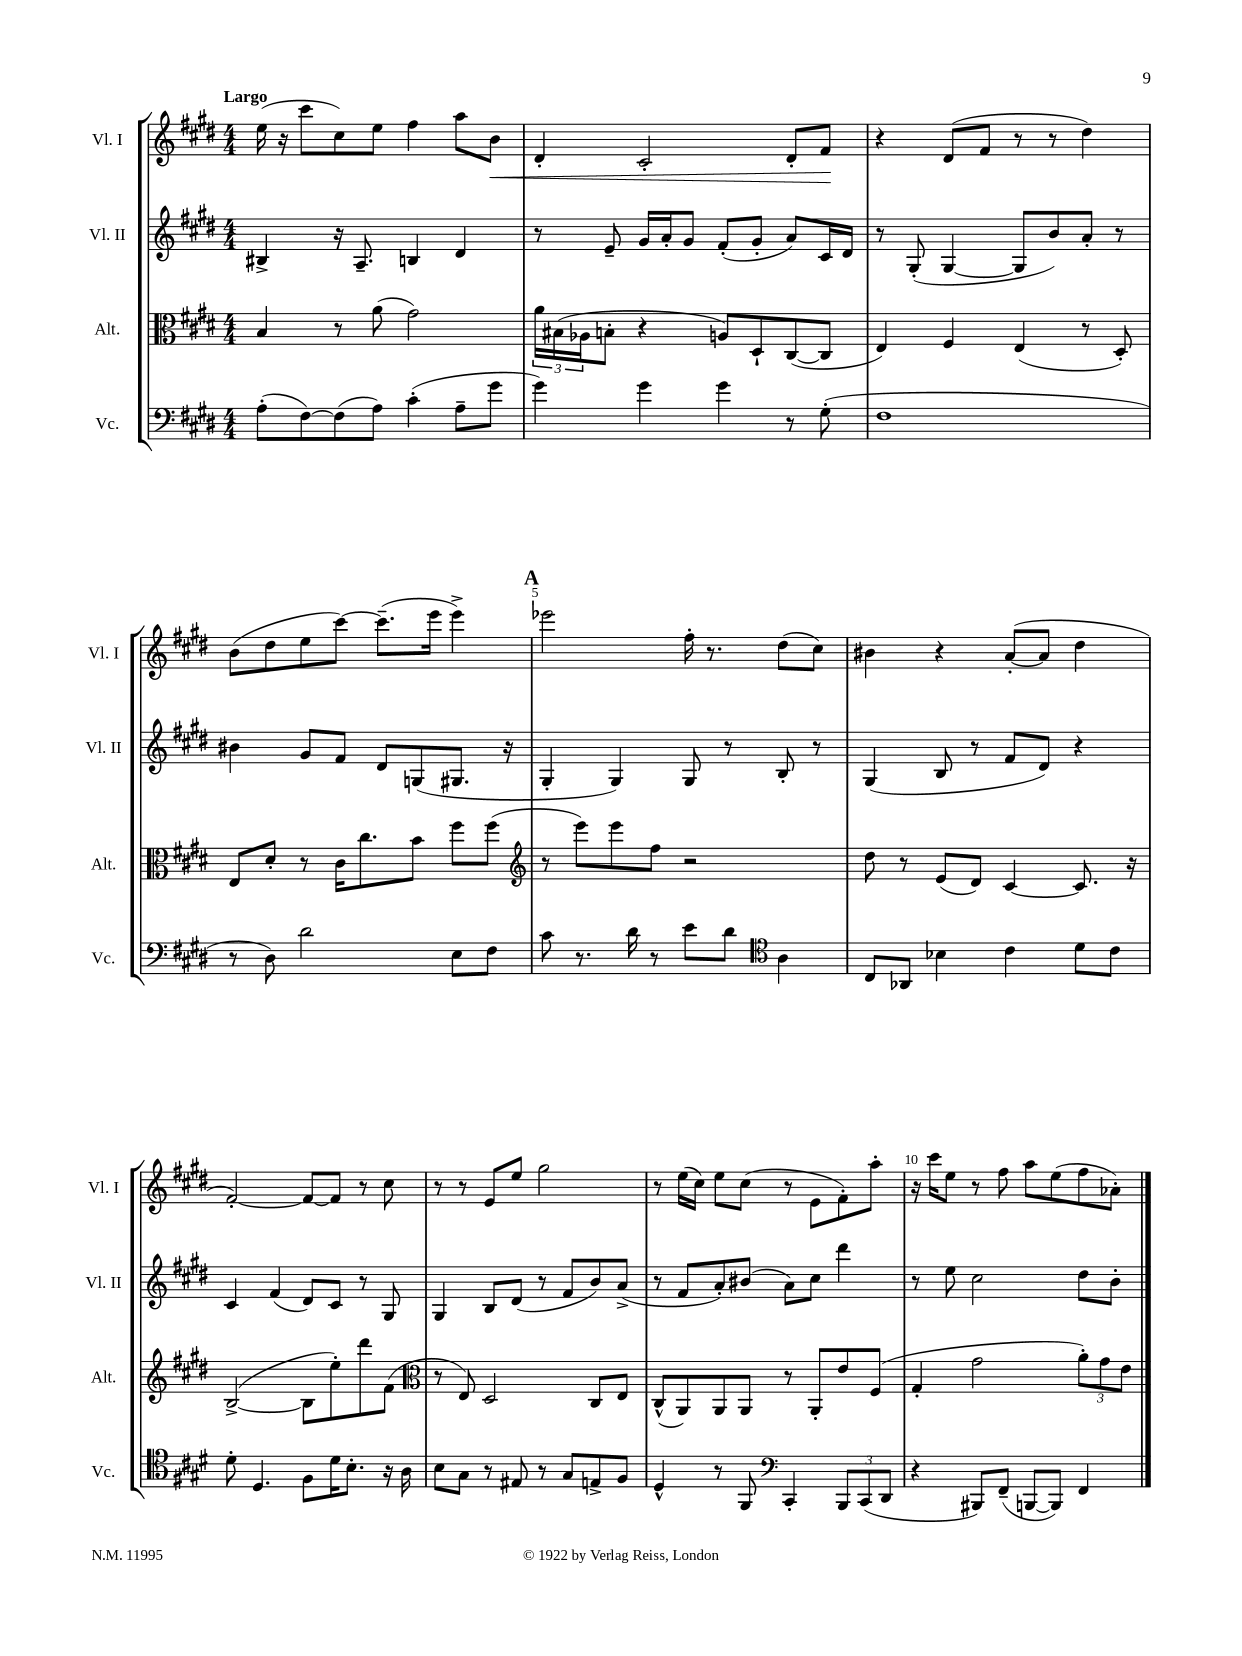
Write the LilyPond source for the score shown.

<<
\new StaffGroup <<
\new Staff = "s0" \with { instrumentName = "Vl. I" shortInstrumentName = "Vl. I" } {
    \clef treble \key e \major \numericTimeSignature \time 4/4 \tempo "Largo"
    e''16( r16 cis'''8 cis''8) e''8 fis''4 a''8 b'8\< |
    dis'4-. cis'2-. dis'8-. fis'8\! |
    r4 dis'8( fis'8 r8 r8 dis''4) |
    b'8( dis''8 e''8 cis'''8~) cis'''8.--( e'''16 e'''4->) |
    \mark \markup { \bold "A" } ees'''2 fis''16-. r8. dis''8( cis''8) |
    bis'4 r4 a'8~-.( a'8 dis''4 |
    fis'2~-.) fis'8~ fis'8 r8 cis''8 |
    r8 r8 e'8 e''8 gis''2 |
    r8 e''16( cis''16) e''8 cis''8( r8 e'8 fis'8-.) a''8-. |
    r16 cis'''16 e''8 r8 fis''8 a''8 e''8( fis''8 aes'8-.) \bar "|." |
}
\new Staff = "s1" \with { instrumentName = "Vl. II" shortInstrumentName = "Vl. II" } {
    \clef treble \key e \major \numericTimeSignature \time 4/4
    bis4-> r16 a8.-- b4 dis'4 |
    r8 e'8-- gis'16 a'16-. gis'8 fis'8-.( gis'8-. a'8) cis'16 dis'16 |
    r8 gis8-.( gis4~ gis8 b'8) a'8-. r8 |
    bis'4 gis'8 fis'8 dis'8 g8( gis8. r16 |
    \mark \markup { \bold "A" } gis4-. gis4) gis8 r8 b8-. r8 |
    gis4( b8 r8 fis'8 dis'8) r4 |
    cis'4 fis'4( dis'8) cis'8 r8 gis8 |
    gis4 b8 dis'8( r8 fis'8 b'8) a'8->( |
    r8 fis'8 a'8-.) bis'8( a'8) cis''8 dis'''4 |
    r8 e''8 cis''2 dis''8 b'8-. \bar "|." |
}
\new Staff = "s2" \with { instrumentName = "Alt." shortInstrumentName = "Alt." } {
    \clef alto \key e \major \numericTimeSignature \time 4/4
    b4 r8 a'8( gis'2) |
    \tuplet 3/2 { a'16 bis16( aes16 } b8-. r4 a8) dis8-! cis8~( cis8 |
    e4) fis4 e4( r8 dis8-.) |
    e8 dis'8-. r8 cis'16 cis''8. b'8 fis''8 fis''8( |
    \mark \markup { \bold "A" } \clef treble r8 e'''8) e'''8 fis''8 r2 |
    dis''8 r8 e'8( dis'8) cis'4~ cis'8. r16 |
    b2~->( b8 e''8-.) dis'''8 fis'8( |
    \clef alto r8 e8) dis2 cis8 e8 |
    cis8-^( a,8) a,8 a,8 r8 a,8-. e'8 fis8( |
    gis4-. gis'2 \tuplet 3/2 { a'8-.) gis'8 e'8 } \bar "|." |
}
\new Staff = "s3" \with { instrumentName = "Vc." shortInstrumentName = "Vc." } {
    \clef bass \key e \major \numericTimeSignature \time 4/4
    a8-.( fis8~) fis8( a8) cis'4-.( a8-- gis'8 |
    gis'4) gis'4 gis'4 r8 gis8-.( |
    fis1 |
    r8 dis8) dis'2 e8 fis8 |
    \mark \markup { \bold "A" } cis'8 r8. dis'16 r8 e'8 dis'8 \clef tenor a4 |
    cis8 aes,8 bes4 cis'4 dis'8 cis'8 |
    dis'8-. dis4. fis8 dis'16 b8.-. r16 a16 |
    b8 gis8 r8 eis8 r8 gis8 e8-> fis8 |
    dis4-^ r8 fis,8 \clef bass cis,4-. \tuplet 3/2 { b,,8 cis,8( dis,8 } |
    r4 bis,,8) fis,8--( b,,8~ b,,8) fis,4 \bar "|." |
}
>>
>>
\layout { \context { \Score \override BarNumber.break-visibility = ##(#f #t #t) barNumberVisibility = #(every-nth-bar-number-visible 5) } }
